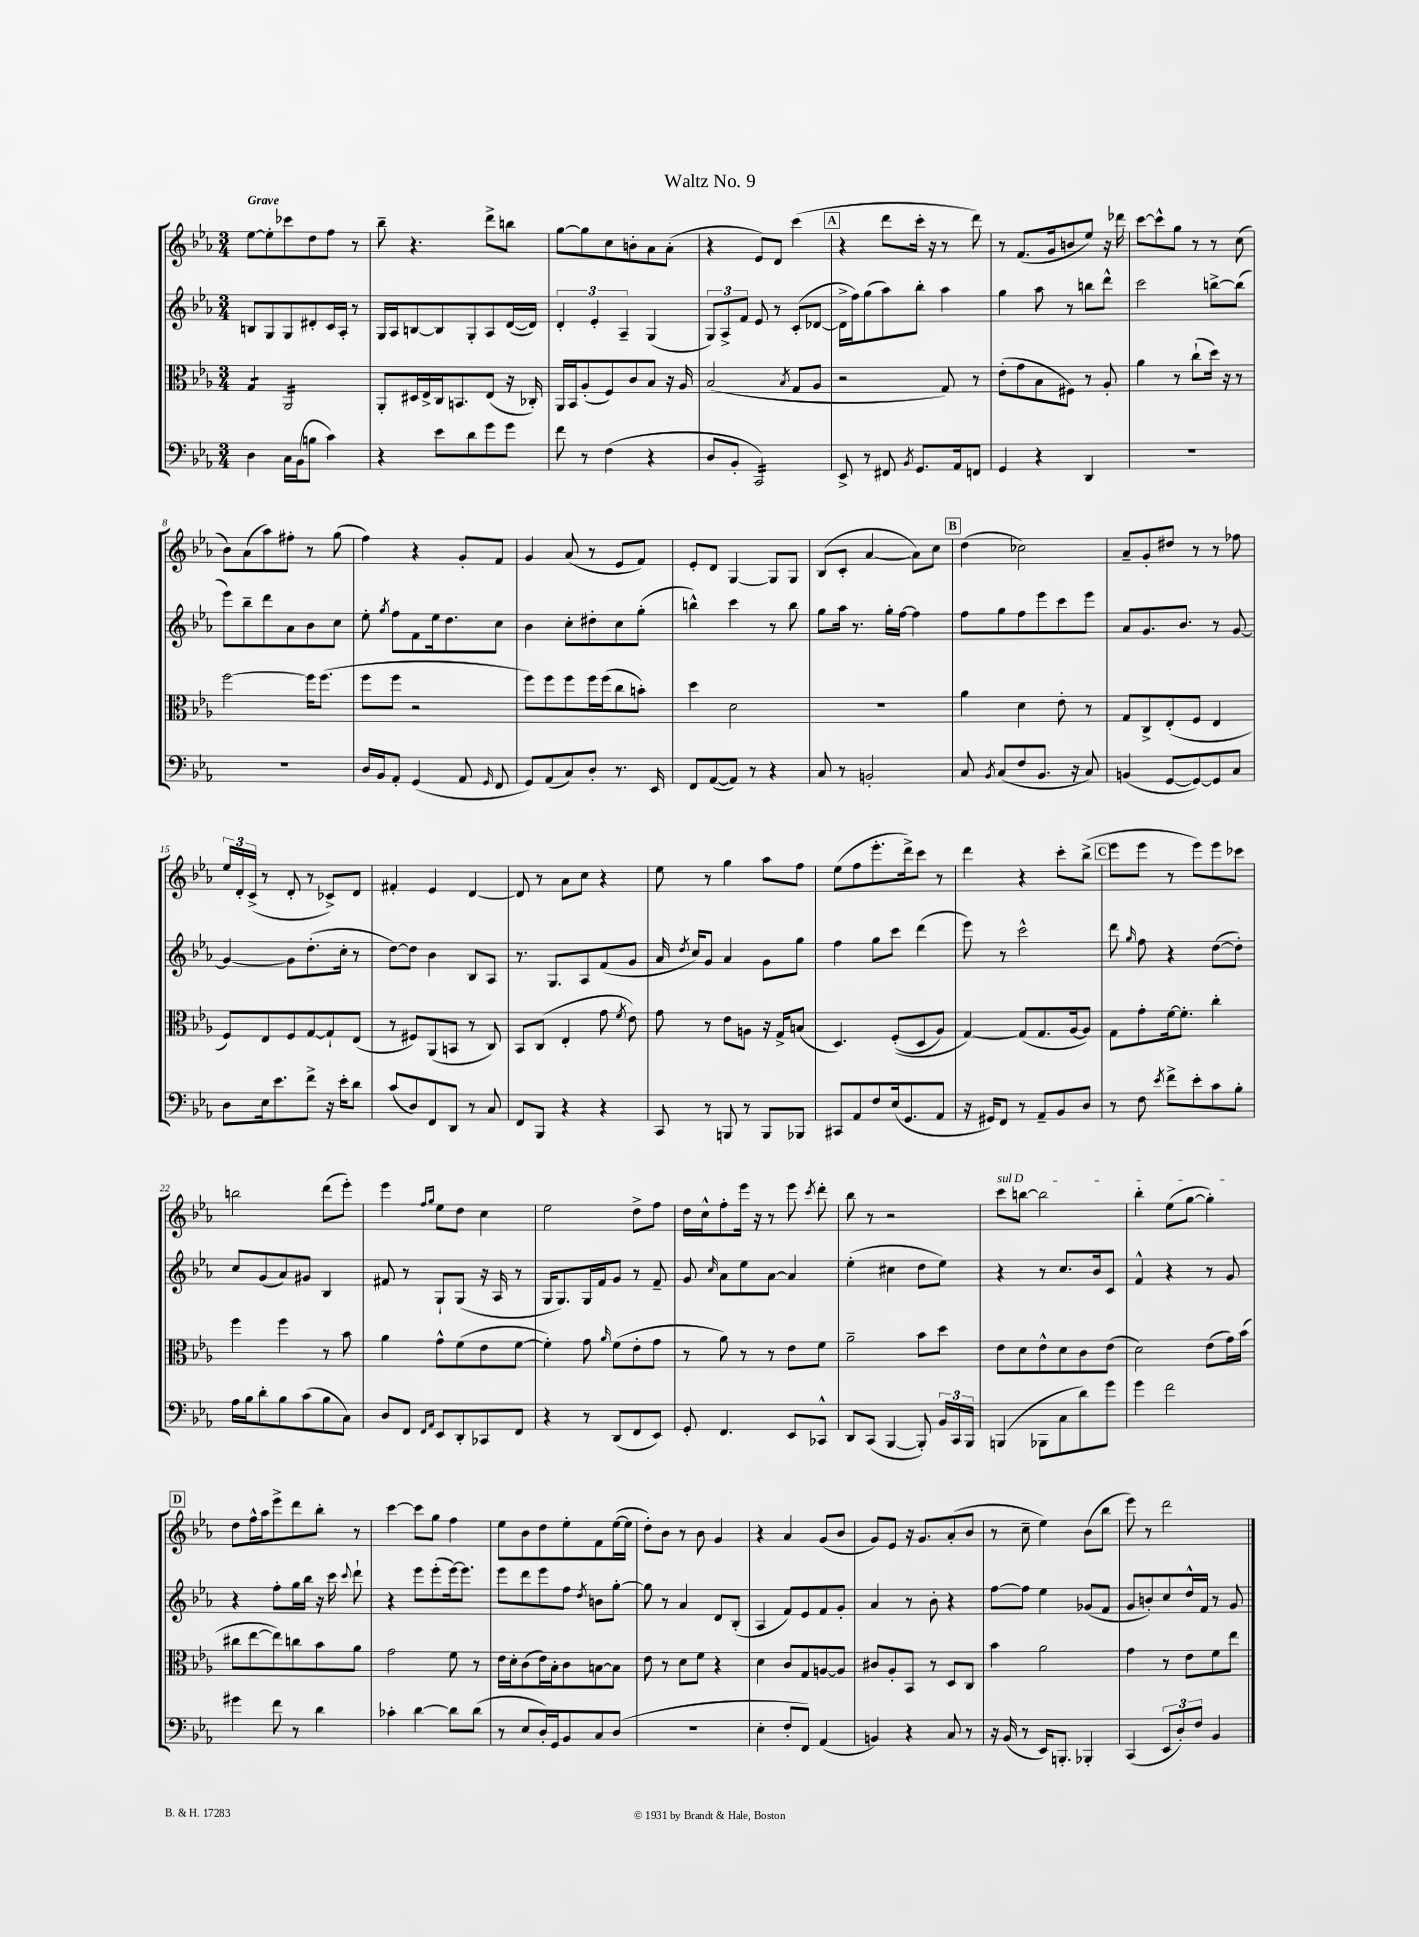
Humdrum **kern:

**kern	**kern	**kern	**kern
*staff4	*staff3	*staff2	*staff1
*clefF4	*clefC3	*clefG2	*clefG2
*k[b-e-a-]	*k[b-e-a-]	*k[b-e-a-]	*k[b-e-a-]
*M3/4	*M3/4	*M3/4	*M3/4
4D	4G	8B	[8ee-
.	.	8G	8ee-']
16C	2AA-	8G	8ccc-
(16BB-	.	.	.
8B	.	8d#'	8dd
4c)	.	16c	8ff
.	.	16A-'	.
.	.	8r	8r
=	=	=	=
4r	8AA-'	16G	8bb-~
.	.	16A-	.
.	16D#	[8B	4.r
.	16E-^	.	.
8e-	16C	8B]	.
.	8.BB	.	.
8d	.	8G'	.
8g	(8E-	8A-	8ddd^
8g	16r	([16d	8bb
.	16C-')	16d])	.
=	=	=	=
8f	16AA-	6d'	[8gg
.	16BB-	.	.
8r	(8A-'	.	8gg]
.	.	6e-'	.
(4F	8F)	.	8cc
.	.	6A-~	.
.	8c	.	8b'
4r	8B-	(4G	8a-
.	16r	.	(8a-'
.	16A-	.	.
=	=	=	=
8D	(2B-	12G)	4r
.	.	12A-^	.
8BB-'	.	.	.
.	.	12f	.
2CC)	.	8e-	8e-)
.	.	8r	8d
.	8qB-	.	.
.	8G	(8c'	(4ccc
.	8A-	[8d-	.
=	=	=	=
8EE-^	2r	16d-^]	4r
.	.	16ff)	.
8r	.	(8gg	.
8FF#	.	8aa-)	8ddd
8qBB-	.	.	.
8.GG	.	8bb-'	16ccc'
.	.	.	16r
.	8G)	4aa-	8r
16AA-	.	.	.
8FF	8r	.	8ddd)
=	=	=	=
4GG	(8e-'	4gg	8r
.	8g	.	(8.f
4r	8B-	8aa-	.
.	.	.	16g
.	8F#)	8r	8b
4DD	8r	8bb	8ee-)
.	8A-'	8ddd^^	16r
.	.	.	16ddd-
=	=	=	=
2.r	4a-	2ccc	[8ccc
.	.	.	8ccc^^]
.	8r	.	8gg
.	(8cc`	.	8r
.	16dd)	[8bb^	8r
.	16r	.	.
.	8r	(8bb]	(8cc
=	=	=	=
2.r	[2ff	8eee-)	8b-)
.	.	8bb-~	(8a-
.	.	8ddd	8aa-)
.	.	8a-	8ff#'
.	16ff]	8b-	8r
.	(8.ff	.	.
.	.	8cc	(8gg
=	=	=	=
16D	8ff	8ee-'	4ff)
16BB-	.	.	.
.	.	8qgg	.
8AA-'	8ff	8ff	.
(4GG	2r	8f	4r
.	.	16ee-	.
.	.	8.dd	.
8AA-	.	.	8g'
16qqGG	.	.	.
8FF	.	8cc	8f
=	=	=	=
8GG)	8ff)	4b-	4g
(8AA-	8ff	.	.
8C)	8ff	8cc'	(8a-
8D'	16ff	8dd#'	8r
.	(16ff	.	.
8.r	8cc	8cc	8e-
.	8b')	(8gg'	8f)
16EE-	.	.	.
=	=	=	=
8FF	4dd	4bb^^)	8e-'
([8AA-	.	.	8d
8AA-])	2d	4ccc	[4G
8r	.	.	.
4r	.	8r	8G]
.	.	8bb	8G
=	=	=	=
8C	2.r	8gg	(8B-
8r	.	16aa-	8c'
.	.	8.r	.
2BB'	.	.	[4a-
.	.	16gg'	.
.	.	[16ff	.
.	.	4ff]	8a-])
.	.	.	8cc
=	=	=	=
8C	4a-	8ff	(4dd
8qBB-	.	.	.
(8C	.	8gg	.
8F	4d	8ff	2cc-)
8.BB-	.	8eee-	.
.	8e-'	8ccc	.
16r	.	.	.
8C)	8r	8eee-	.
=	=	=	=
(4BB	8G	8a-	8a-~
.	8C^	8.g	8g'
[8GG	(8E-'	.	8dd#
.	.	8.b-	.
8GG_)	8F	.	8r
8GG]	4E-	8r	8r
8C	.	[8g	8ff-
=	=	=	=
8D	8F)	4g_	24ee-
.	.	.	24d'
.	.	.	(24c^
16E-	8E-	.	8r
8.e-	.	.	.
.	8F	8g]	8d'
8f^	[8G	(8.dd'	8r
16r	8G`]	.	8c-^)
16e-'	.	16cc'	.
8d	(8E-	8r	8d
=	=	=	=
(8c	8r	[8dd)	4f#'
8D)	8F#)	8dd]	.
8FF	(8AA-	4b-	4e-
8DD	8BB	.	.
8r	8r	8B-	[4d
8C	8C)	8A-	.
=	=	=	=
8FF	8BB-	8.r	8d]
8BBB-	(8C	.	8r
.	.	8.G	.
4r	4E-'	.	8a-
.	.	8A-	8cc
4r	8g	(8f	4r
.	8qf	.	.
.	8e-)	8g	.
=	=	=	=
8CC	8g	16a-	8ee-
.	.	8qdd	.
.	.	16cc)	.
8r	8r	8g	8r
8BBB	8e-	4a-	4gg
8r	8A	.	.
8BBB	16r	8g	8aa-
.	16G^	.	.
8BBB-	(8B	8gg	8ff
=	=	=	=
8CC#	4.D)	4ff	(8ee-
8AA-	.	.	8ff
8F	.	8gg	8.eee-'
(16E-	&((8F'	8ccc	.
8.GG	.	.	16ddd^)
.	8D	(4ddd	8ccc
8AA-	8A-)	.	8r
=	=	=	=
16r	[4G&)	8eee-)	4ddd
16GG#)	.	.	.
8FF	.	8r	.
8r	(8G]	2ccc^^	4r
8AA-~	8.G	.	.
8BB-	.	.	8ccc'
.	[16A-	.	.
8D	8A-])	.	(8bb-^
=	=	=	=
8r	8G	8ddd	8eee-
.	.	16qqgg	.
8F	8g'	8ff	8eee-
8qe-	.	.	.
8f^	[16f	4r	8r
.	8.f']	.	.
8e-'	.	.	8eee-)
8c	4cc'	([8dd	8eee-
8B-'	.	8dd'])	8ccc-
=	=	=	=
16A-	4ff	8cc	2bb
16B-	.	.	.
8d'	.	(8g	.
8B-	4ff	8a-)	.
(8c	.	8g#	.
8B-	8r	4B-	(8ddd
8C)	8b-	.	8eee-')
=	=	=	=
8D	4a-	8f#	4eee-
8FF	.	8r	.
16qqFF	.	.	16qqff
16qqAA-	.	.	16qqgg
8EE-	8g^^	8G`	8ee-
8DD'	(8f	(8G	8dd
8CC-	8e-	16r	4cc
.	.	16A-	.
8FF	[8f	8r	.
=	=	=	=
4r	4f'])	16G	2ee-
.	.	8.G)	.
8r	8g	16G	.
.	.	16f	.
.	16qqa-	.	.
(8DD	(8f	8g	.
8FF	8e-'	8r	8dd^
8EE-)	8g	8f~	8ff
=	=	=	=
8GG'	8r	8g	16dd
.	.	.	16cc^^
.	.	16qqcc	.
4.FF	8a-)	8a-	8ff'
.	8r	8ee-	16eee-
.	.	.	16r
.	8r	[8a-	8r
8EE-	8e-	4a-]	8eee-
.	.	.	8qccc
8CC-^^	8f	.	8ddd'
=	=	=	=
8DD	2a-~	(4ee-'	8bb-
(8CC	.	.	8r
[4BBB-	.	4cc#	2r
8BBB-'])	8b-	8dd	.
24BB-	8dd	8ee-)	.
24CC	.	.	.
24BBB-	.	.	.
=	=	=	=
(4BBB	8e-	4r	8ccc
.	8d	.	[8bb
8BBB-	8e-^^	8r	2bb]
8C	8d	8.cc	.
8d)	8c	.	.
.	.	16b-	.
8g	(8e-	8c	.
=	=	=	=
4g	2d)	4f^^	4bb-'
2f	.	4r	(8ee-
.	.	.	[8gg
.	(8e-	8r	4gg'])
.	16g)	8g	.
.	(16b-	.	.
=	=	=	=
4g#	8cc#	4r	8dd
.	[8ee-	.	16ff^^
.	.	.	16aa-
8f	8ee-])	8ff'	8eee-^
8r	8cc	16gg	8ddd
.	.	16bb-	.
4d	8b-	16r	8bb-'
.	.	16ccc	.
.	.	8qqccc	.
.	8a-	8ddd`	8r
=	=	=	=
4c-'	2g	4r	[4ccc
[4d	.	8eee-	8ccc]
.	.	(8eee-'	8gg
8d]	8f	[16eee-)	4ff
.	.	8.eee-]	.
(8d	8r	.	.
=	=	=	=
8r	16e-	8eee-	8ee-
.	16d'	.	.
8E-	(8c	8ddd	8b-
16D')	16e-)	8eee-	8dd
16GG	16B-'	.	.
8BB-	8c	8ff	8ee-'
.	.	8qdd	.
8C	[8B	8b	8f
(8D	8B]	[8gg'	([16ee-
.	.	.	16ee-]
=	=	=	=
2.r	8e-	8gg]	8dd')
.	8r	8r	8b-
.	8d	4a-	8r
.	8f	.	8b-
.	4r	8d	4g
.	.	(8B-'	.
=	=	=	=
4E-'	4d	4A-	4r
8F'	8c	8f)	4a-
8FF)	8G	8e-	.
(4AA-	[8A	8f	(8g
.	8A]	8g'	8b-
=	=	=	=
4BB)	8c#	4a-	8g)
.	8A-'	.	8e-
4r	8BB-	8r	16r
.	.	.	8.g
.	8r	8b-'	.
8C	8D	4r	(8a-'
8r	8C	.	8b-
=	=	=	=
16r	4b-	[8ff	8r
(16BB-	.	.	.
8r	.	8ff]	8cc~
16EE-)	2a-	4ee-	4ee-)
8.BBB'	.	.	.
4BBB-'	.	(8g-	(8b-
.	.	8f	8bb-
=	=	=	=
(4CC	4g	8g	8eee-)
.	.	8b')	8r
12EE-	8r	8cc	2ddd
12D')	.	.	.
.	8e-	16dd^^	.
12F	.	.	.
.	.	16f	.
4BB-	8f	8r	.
.	8ee-	8g	.
==	==	==	==
*-	*-	*-	*-
